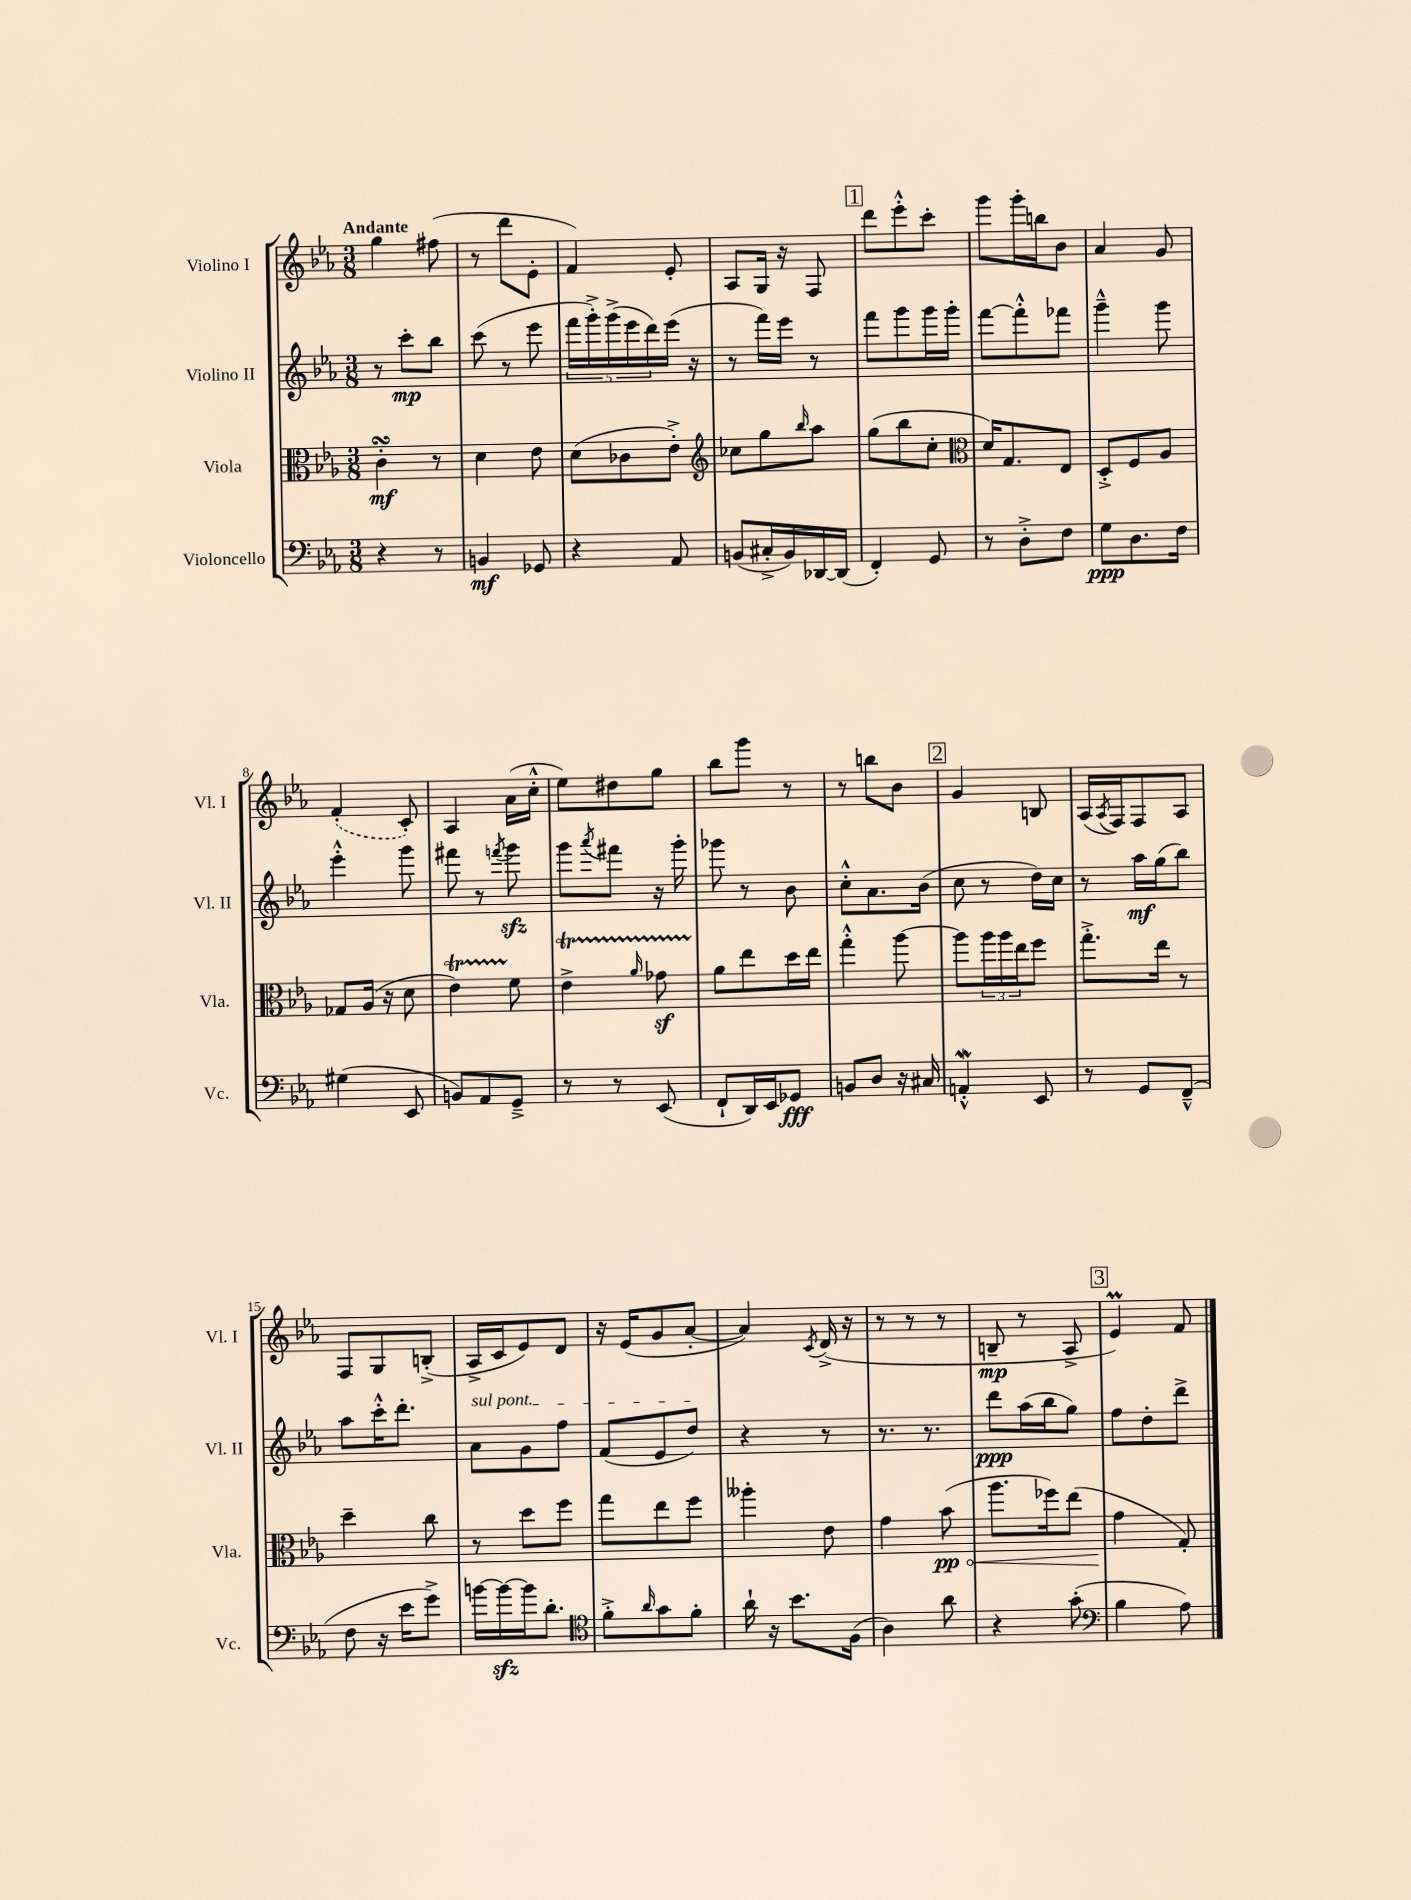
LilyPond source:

<<
\new StaffGroup <<
\new Staff = "s0" \with { instrumentName = "Violino I" shortInstrumentName = "Vl. I" } {
    \clef treble \key ees \major \numericTimeSignature \time 3/8 \tempo "Andante"
    g''4 fis''8( |
    r8 d'''8 ees'8-. |
    f'4) ees'8-. |
    aes8 g16 r16 f8 |
    \mark \markup { \box "1" } d'''8 ees'''8-.-^ c'''8-. |
    g'''8 g'''16-. b''16 bes'8 |
    aes'4 g'8 |
    \once \slurDashed f'4-.( c'8-.) |
    aes4 aes'16( c''16-.-^ |
    ees''8) dis''8 g''8 |
    bes''8 g'''8 r8 |
    r8 b''8 bes'8 |
    \mark \markup { \box "2" } g'4 b8 |
    aes16( \acciaccatura { aes8 } f16) f8 aes8 |
    f8 g8 b8-.->( |
    aes16-> c'16 ees'8) d'8 |
    r16 ees'16( g'8 aes'8~-. |
    aes'4) \acciaccatura { c'8 } d'16->( r16 |
    r8 r8 r8 |
    b8--\mp r8 aes8-> |
    \mark \markup { \box "3" } ees'4\prall) f'8 \bar "|." |
}
\new Staff = "s1" \with { instrumentName = "Violino II" shortInstrumentName = "Vl. II" } {
    \clef treble \key ees \major \numericTimeSignature \time 3/8
    r8 c'''8-.\mp bes''8 |
    c'''8( r8 ees'''8 |
    \tuplet 5/4 { f'''16 g'''16-.->) g'''16->( ees'''16 d'''16) } ees'''16( r16 |
    r8 f'''16) ees'''16 r8 |
    \mark \markup { \box "1" } f'''8 g'''8 g'''16 g'''16-. |
    f'''8~ f'''8-.-^ fes'''8 |
    g'''4---^ g'''8 |
    ees'''4-.-^ g'''8 |
    fis'''8 r8 \acciaccatura { f'''8 } g'''8\sfz |
    g'''8 \acciaccatura { aes'''8 } fis'''8 r16 g'''16-. |
    ges'''8 r8 bes'8 |
    c''8-.-^ aes'8. bes'16( |
    \mark \markup { \box "2" } c''8 r8 d''16) c''16 |
    r8 aes''16\mf g''16( bes''8) |
    aes''8 c'''16-.-^ d'''8.-. |
    \once \override TextSpanner.bound-details.left.text = \markup { \italic "sul pont." } aes'8\startTextSpan g'8 f''8 |
    f'8( ees'8 d''8\stopTextSpan) |
    r4 r8 |
    r8. r8. |
    d'''8\ppp aes''16( bes''16 g''8) |
    \mark \markup { \box "3" } f''8 d''8-. d'''8-> \bar "|." |
}
\new Staff = "s2" \with { instrumentName = "Viola" shortInstrumentName = "Vla." } {
    \clef alto \key ees \major \numericTimeSignature \time 3/8
    c'4-.\turn\mf r8 |
    d'4 ees'8 |
    d'8( ces'8 ees'8-.->) |
    \clef treble ces''8 g''8 \grace { bes''16 } aes''8 |
    \mark \markup { \box "1" } g''8( bes''8 c''8-. |
    \clef alto d'16) g8. ees8 |
    d8-.-> f8 aes8 |
    ges8 aes16( r16 d'8 |
    ees'4\startTrillSpan) f'8\stopTrillSpan |
    ees'4->\startTrillSpan \grace { aes'16 } ges'8\sf |
    aes'8\stopTrillSpan ees''8 d''16 ees''16 |
    g''4-.-^ aes''8~ |
    \mark \markup { \box "2" } aes''8 \tuplet 3/2 { aes''16 aes''16 ees''16 } f''8 |
    g''8.-.-> ees''16 r8 |
    d''4-- c''8 |
    r8 d''8 f''8 |
    g''8 ees''8 f''8 |
    aeses''4-. ees'8 |
    g'4 \once \override Hairpin.circled-tip = ##t bes'8\pp\<( |
    aes''8. fes''16) ees''8( |
    \mark \markup { \box "3" } g'4\! g8-.) \bar "|." |
}
\new Staff = "s3" \with { instrumentName = "Violoncello" shortInstrumentName = "Vc." } {
    \clef bass \key ees \major \numericTimeSignature \time 3/8
    r4 r8 |
    b,4\mf ges,8 |
    r4 aes,8 |
    b,8( cis16-.-> b,16) des,16~ des,16( |
    \mark \markup { \box "1" } f,4-.) g,8 |
    r8 d8-.-> f8 |
    g8\ppp d8. f16 |
    gis4( ees,8 |
    b,8) aes,8 g,8---> |
    r8 r8 ees,8( |
    f,8-! d,16) ees,16 ges,8\fff |
    b,8 d8 r16 cis16 |
    \mark \markup { \box "2" } a,4-.-^\mordent ees,8 |
    r8 g,8 f,8---^( |
    f8 r16 ees'16 g'8->) |
    b'16~ b'16~\sfz b'16 d'8.-. |
    \clef tenor f'8-.-> \grace { aes'16 } g'8 f'8-. |
    aes'16-! r16 bes'8. f16( |
    aes4) aes'8 |
    r4 g'8-.( |
    \mark \markup { \box "3" } \clef bass bes4 aes8) \bar "|." |
}
>>
>>
